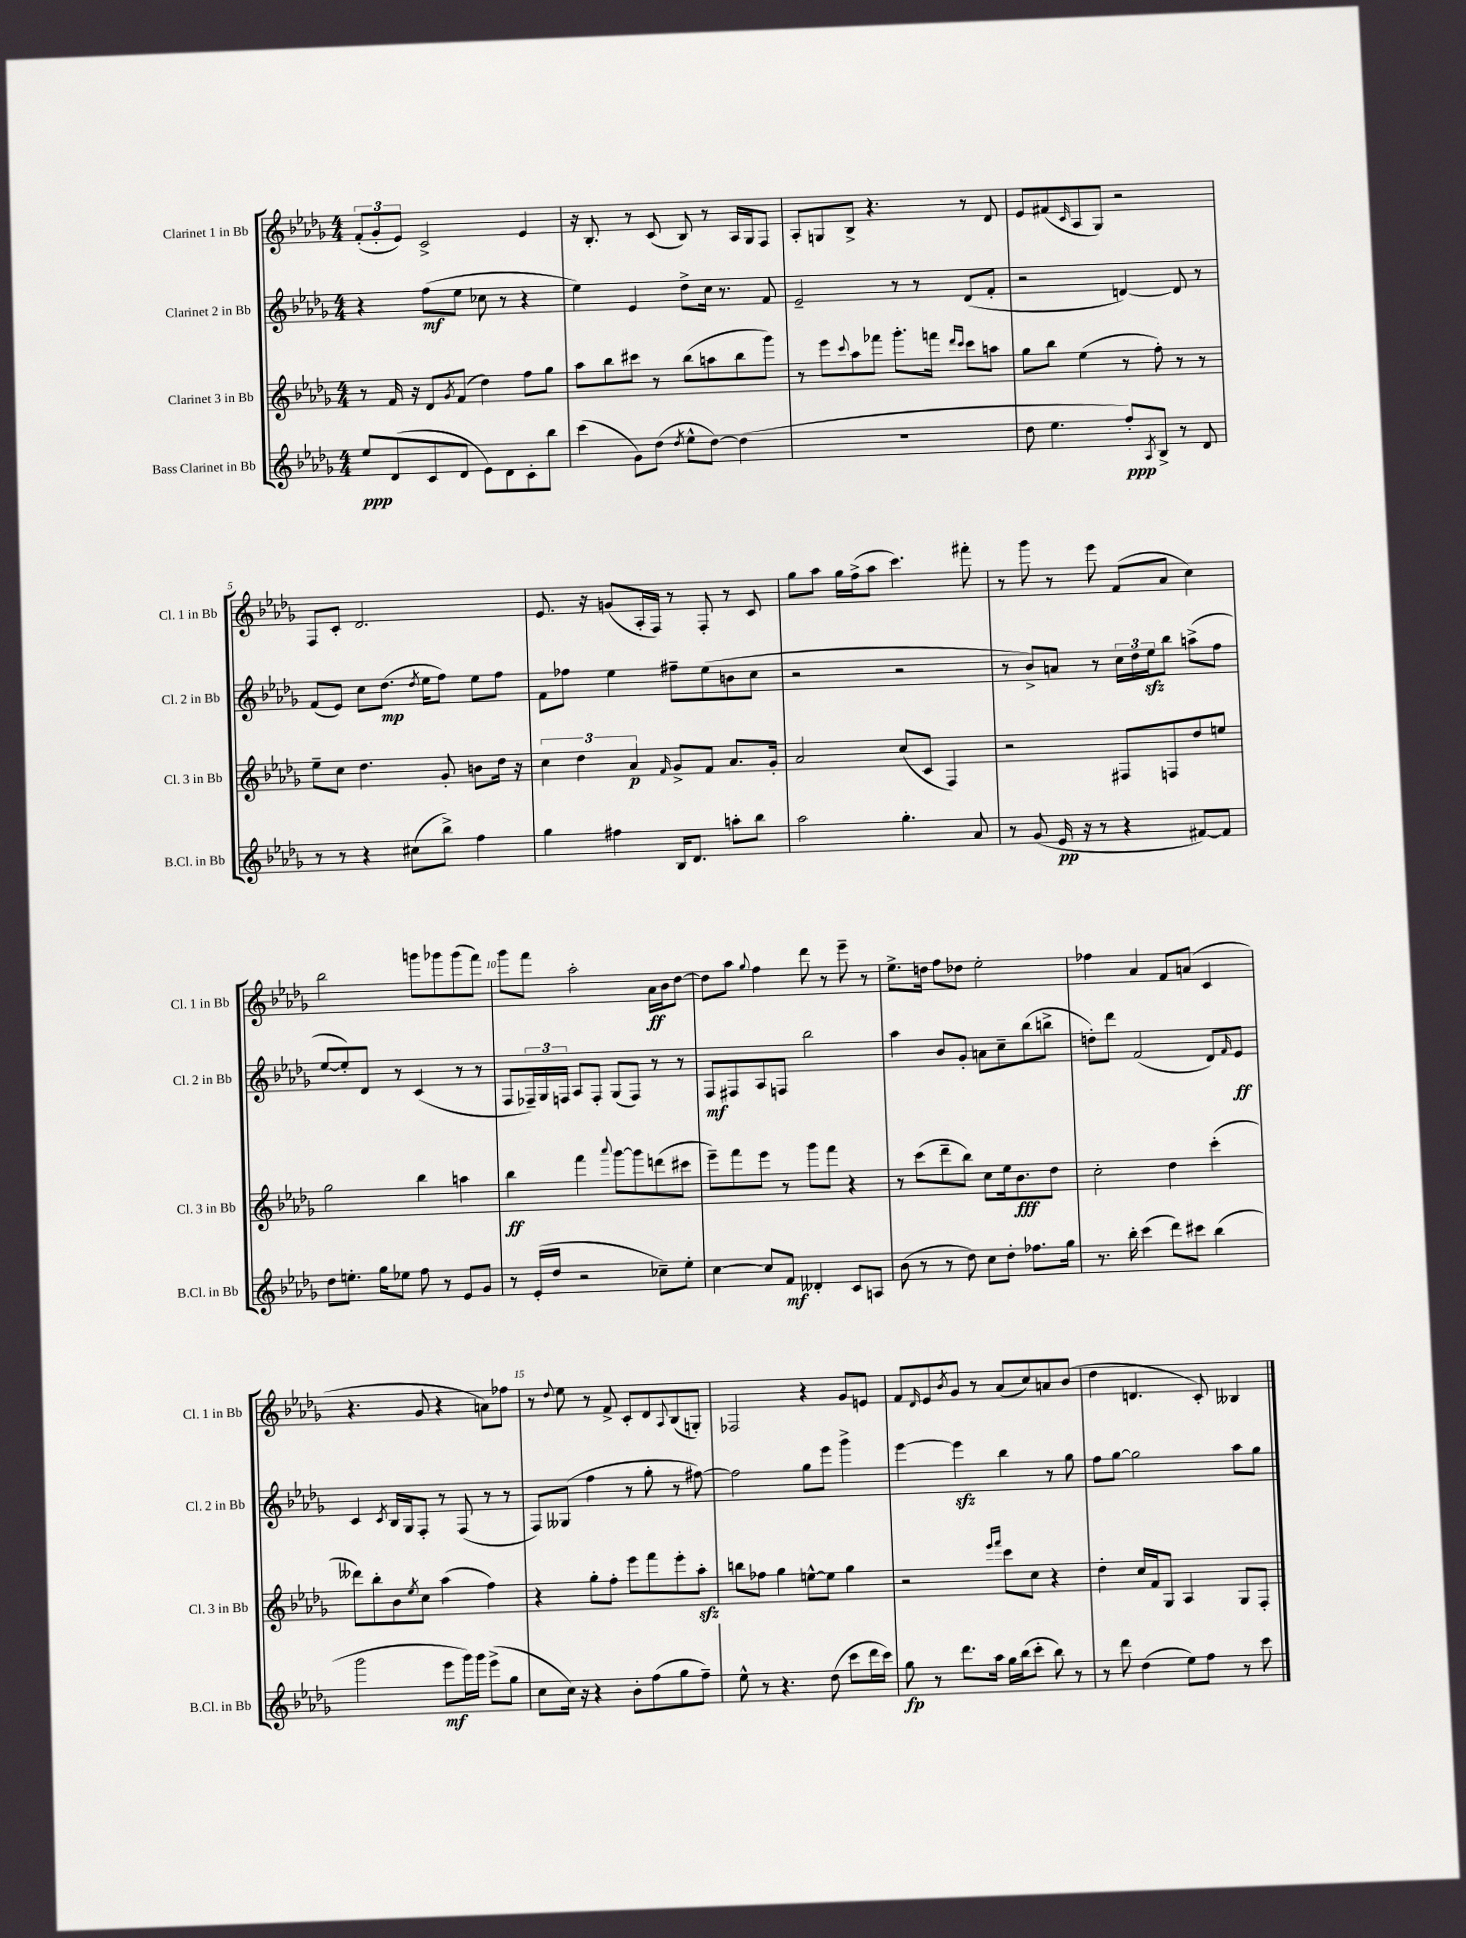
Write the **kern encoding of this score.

**kern	**kern	**kern	**kern
*staff4	*staff3	*staff2	*staff1
*clefG2	*clefG2	*clefG2	*clefG2
*k[b-e-a-d-g-]	*k[b-e-a-d-g-]	*k[b-e-a-d-g-]	*k[b-e-a-d-g-]
*M4/4	*M4/4	*M4/4	*M4/4
8ee-	8r	4r	(12f'
.	.	.	12g-'
(8d-	16f	.	.
.	.	.	12e-)
.	16r	.	.
8c	8d-	(8ff	2c^
.	8qg-	.	.
8d-	(8f	8ee-	.
8e-)	4dd-)	8cc-	.
8d-	.	8r	.
8c'	8ff	4r	4e-
8bb-	8gg-	.	.
=	=	=	=
(4ccc	8aa-	4ee-)	16r
.	.	.	8.B-'
.	8bb-	.	.
8g-)	8ccc#	4e-	8r
(8dd-	8r	.	(8c
8qdd-	.	.	.
8ee-^^	(8bb-	8dd-^	8B-)
[8dd-)	8aa	16cc	8r
.	.	8.r	.
(4dd-]	8bb-	.	16A-
.	.	.	16G-
.	8ggg-)	8f	8F
=	=	=	=
1r	8r	2e-~	8A-'
.	8eee-	.	8G
.	8qqccc	.	.
.	8aa-	.	8B-^
.	8fff-	.	4.r
.	8.ggg-'	8r	.
.	.	8r	.
.	16fff	.	.
.	16qqddd-	.	.
.	16qqccc	.	.
.	8ccc	(8d-	8r
.	8aa	8f'	8d-
=	=	=	=
8dd-	8gg-	2r	8e-
4.ee-	8bb-	.	(8f#
.	.	.	16qqc
.	(4ee-	.	8A-
.	.	.	8G-)
8ff')	8r	[4d)	2r
8qA-	.	.	.
8B-^	8ff')	.	.
8r	8r	8d]	.
8d-	8r	8r	.
=	=	=	=
8r	8ee-~	(8f	8F
8r	8cc	8e-)	8c'
4r	4.dd-	8cc	2.d-
.	.	(8.dd-	.
(8cc#	.	.	.
.	.	8qdd-	.
.	.	16ee-	.
8bb-^)	8g-'	8ff)	.
4ff	8b	8ee-	.
.	16dd-	8ff	.
.	16r	.	.
=	=	=	=
4gg-	6cc	8f	8.e-
.	.	8ff-	.
.	6dd-	.	.
.	.	.	16r
4ff#	.	4ee-	(8g
.	6a-	.	.
.	.	.	16A-'
.	.	.	16F)
.	16qqf	.	.
16B-	8g-^	8ff#~	8r
8.d-	.	.	.
.	8f	(8ee-	8F'
8aa'	8.a-	8b	8r
8bb-	.	8cc	8c
.	16g-'	.	.
=	=	=	=
2aa-	2a-	2r	8gg-
.	.	.	8aa-
.	.	.	16gg-
.	.	.	(16ff^
.	.	.	8aa-
4.gg-'	(8cc	2r	4.ccc)
.	8c	.	.
.	4F)	.	.
8a-	.	.	8fff#'
=	=	=	=
8r	2r	8r	8r
(8g-	.	8b-^)	8ggg-
16e-	.	8a	8r
16r	.	.	.
8r	.	8r	8eee-
4r	8F#	24cc	(8f
.	.	24dd-	.
.	.	24ee-	.
.	8F	8bb-	8a-
[8f#)	8dd-	(8aa^	4cc)
8f#]	8ee	8ff	.
=	=	=	=
8dd-	2gg-	[8ee-	2bb-
8.ee'	.	8ee-'])	.
.	.	8d-	.
16gg-	.	.	.
8ee-	.	8r	.
8ff	4bb-	(4c	8ggg
8r	.	.	8ggg-
8e-	4aa	8r	(8ggg-
8g-	.	8r	8fff)
=	=	=	=
8r	4bb-	8F	8ggg-
(16e-'	.	24F-~)	8fff
.	.	24G-	.
16dd-	.	.	.
.	.	24F	.
2r	4fff	8A-	2aa-'
.	.	8F'	.
.	8qqaaa-	.	.
.	[8ggg-	(8G-	.
.	8ggg-]	8F)	.
8cc-~)	(8ddd	8r	16a-
.	.	.	16b-
8ee-'	8ccc#	8r	[8dd-
=	=	=	=
[4cc	8eee-~)	8F	8dd-]
.	8fff	8F#	8aa-
.	.	.	8qqgg-
8cc]	8eee-	8A-	4ff
8f	8r	8F	.
4d--'	8ggg-	2bb-	8ddd-
.	8fff	.	8r
8c	4r	.	8eee-~
8A	.	.	8r
=	=	=	=
(8b-	8r	4aa-	8.ee-^
8r	(8ccc	.	.
.	.	.	16dd
8r	8ddd-~	8b-	8ff
8dd-)	8bb-)	8g-'	8dd-
8cc	8cc	8a	2ee-'
8dd-'	16ee-	8cc~	.
.	8.b-	.	.
8.ff-	.	(8bb-	.
.	8dd-	8bb^	.
16gg-	.	.	.
=	=	=	=
8.r	2cc'	8dd')	4ff-
.	.	8ddd-	.
16bb-'	.	.	.
(4ccc	.	(2f	4a-
8ddd-)	4dd-	.	8f
8ccc#	.	.	(8a
(4bb-	(4ccc'	8d-)	4c
.	.	16qqf	.
.	.	8e-	.
=	=	=	=
2ggg-	8ddd--)	4c	4.r
.	8bb-'	.	.
.	.	8qc	.
.	8b-	16B-	.
.	.	16G-	.
.	8qee-	.	.
.	8cc	8F'	8g-
8eee-	(4aa-	8r	4r
16ggg-)	.	(8F	.
16ggg-	.	.	.
(8eee-^	4ff)	8r	8a)
8gg-	.	8r	8ff-
=	=	=	=
8cc	4r	8F)	8r
.	.	.	8qqdd-
16cc)	.	(8G--	8ee-
16r	.	.	.
4r	8gg-'	4ff	8r
.	8ff'	.	8f^
8b-'	8eee-	8r	8c'
(8ff	8fff	8gg-'	8d-
.	.	.	8qqA-
8gg-	8eee-'	8r	(8B-
8ff~)	8aa-'	[8ff#)	8G')
=	=	=	=
8ee-^^	8bb	2ff#]	2F-
8r	8ff-	.	.
4.r	4gg-	.	.
.	[8ee^^	8gg-	4r
(8dd-	8ee]	8eee-	.
8ccc	4gg-	4ggg-^	8g-
16ddd-	.	.	8e
16ccc)	.	.	.
=	=	=	=
8gg-	2r	[4eee-	8f
.	.	.	16qqd-
8r	.	.	8e-
.	.	.	8qb-
8.ddd-	.	4eee-]	8g-
.	.	.	8r
16aa-	.	.	.
.	16qqeee-	.	.
.	16qqfff	.	.
16gg-	8ccc	4bb-	(8a-
(16bb-	.	.	.
8ccc'	8cc	.	8cc)
8bb-)	4r	8r	8a
8r	.	8gg-	(8b-
=	=	=	=
8r	4dd-'	8ff	4dd-
8ddd-	.	[8gg-	.
(4dd-	16cc	2gg-]	4.d
.	16f	.	.
.	8G-	.	.
8ee-)	4A-	.	.
8ff	.	.	8c')
8r	8G-	8aa-	4B--
8ccc	8F'	8gg-	.
==	==	==	==
*-	*-	*-	*-
